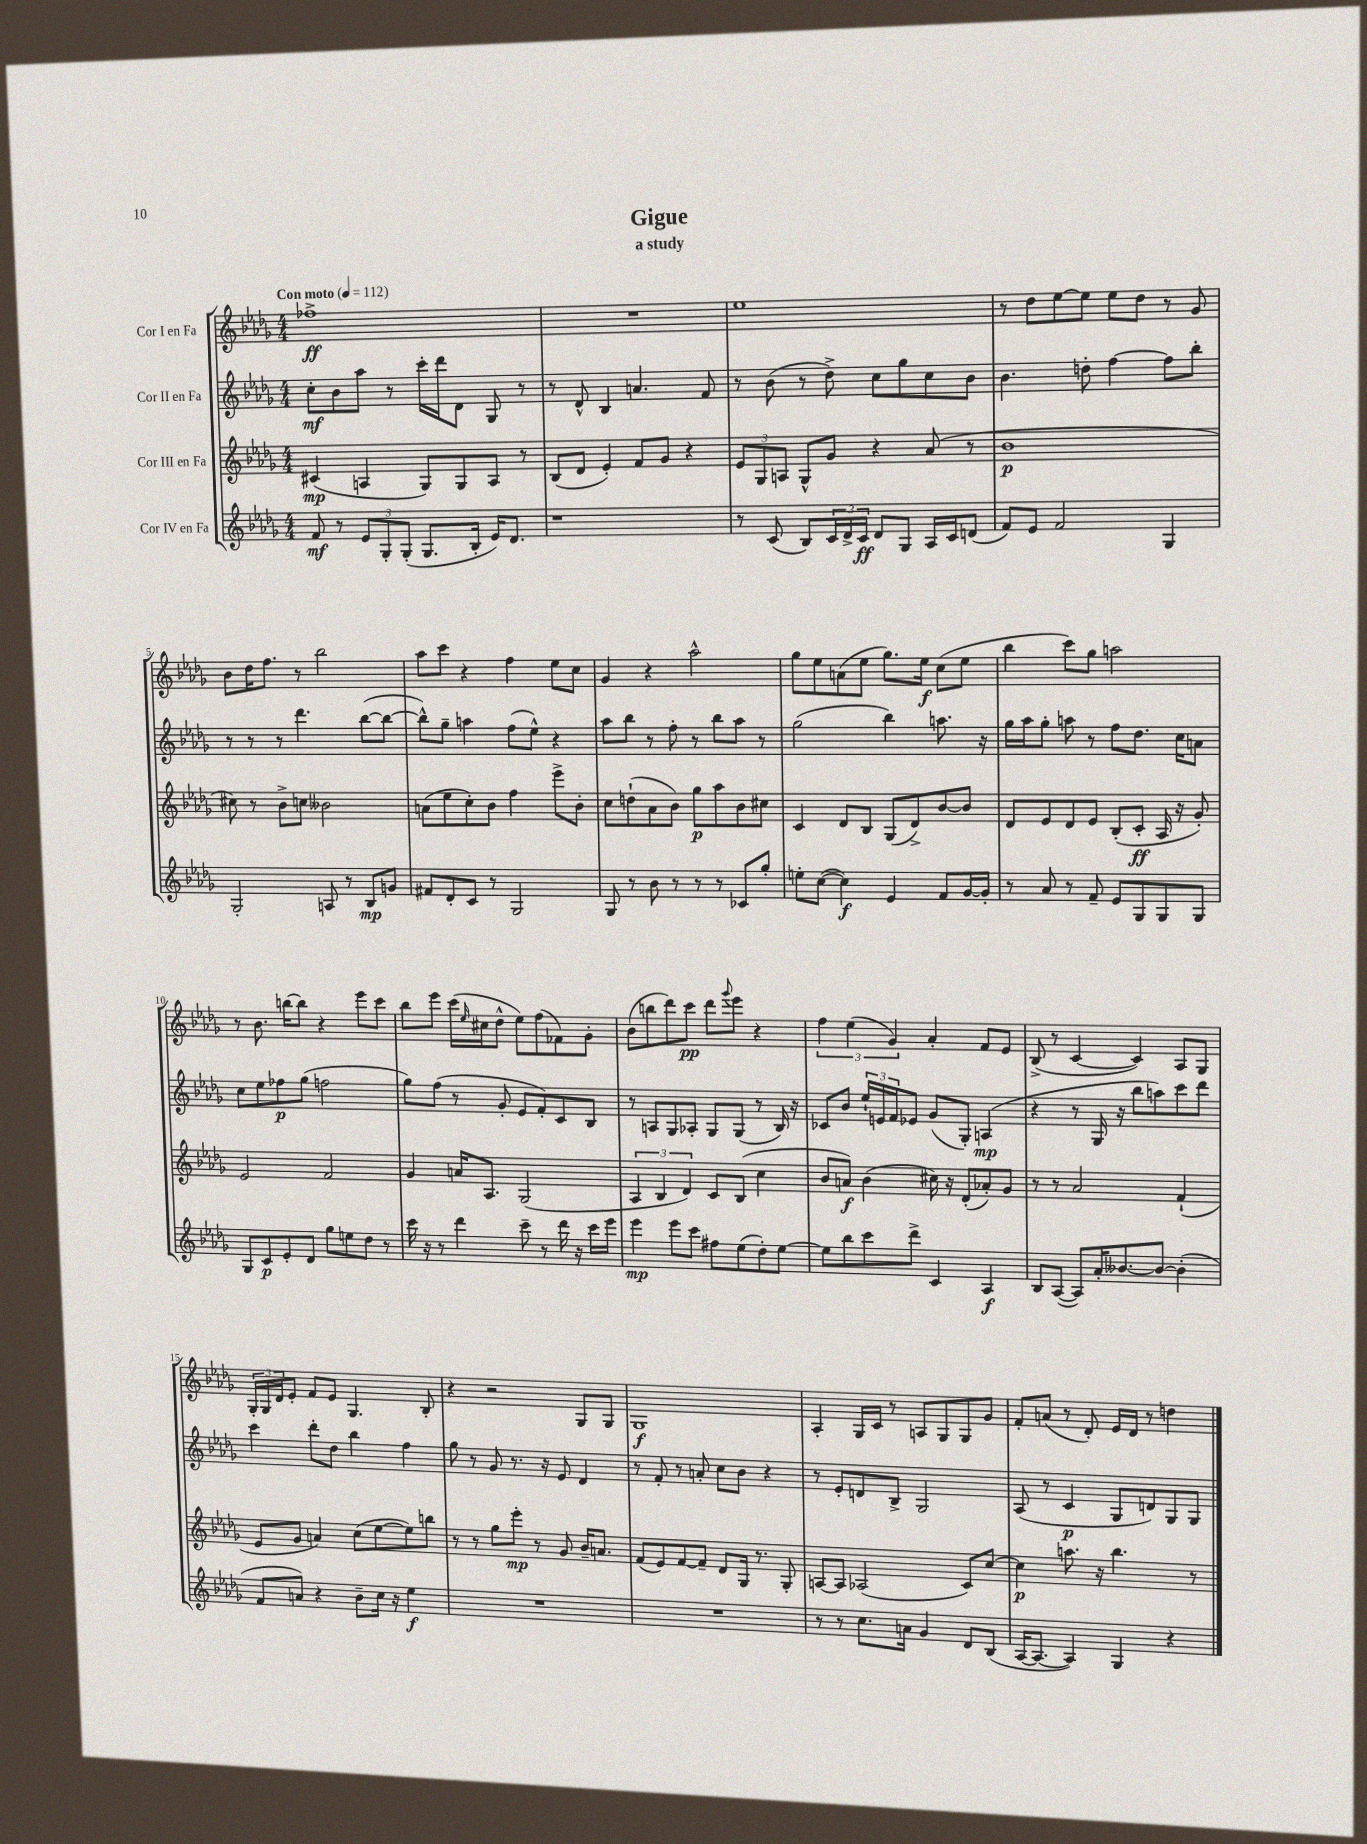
\header { title = "Gigue" subtitle = "a study" }
<<
\new StaffGroup <<
\new Staff = "s0" \with { instrumentName = "Cor I en Fa" } {
    \clef treble \key des \major \numericTimeSignature \time 4/4 \tempo "Con moto" 4 = 112
    fes''1->\ff |
    R1 |
    ees''1 |
    r8 des''8 ees''8~ ees''8 ees''8 des''8 r8 ges'8 |
    bes'8 des''16 f''8. r8 bes''2 |
    aes''8 c'''8 r4 f''4 ees''8 c''8 |
    ges'4 r4 aes''2-^ |
    ges''8 ees''8 a'8( ees''8 ges''8.) ees''16\f c''8( ees''8 |
    bes''4 c'''8) ges''8 a''2 |
    r8 bes'8. b''16~ b''8 r4 ees'''8 c'''8 |
    bes''8 ees'''8 c'''16( \grace { ees''16 } cis''16 des''8-^ ees''8) f''8( fes'8) ges'8-. |
    bes'8( b''8 des'''8) c'''8\pp des'''8 \appoggiatura { ges'''8 } ees'''8 r4 |
    \tuplet 3/2 { f''4 ees''4( ges'4) } aes'4-. f'8 ees'8 |
    bes8->( r8 c'4~ c'4) aes8 ges8 |
    \tuplet 3/2 { ges16-. ges16 des'16 } ees'8-. f'8 ees'8 ges4. bes8-. |
    r4 r2 ges8 ges8 |
    ges1\f |
    aes4-. ges16 c'16 r8 a8 ges8 ges8 ges'8 |
    f'8-. a'8( r8 des'8-.) ees'16 des'16 r8 d''4 \bar "|." |
}
\new Staff = "s1" \with { instrumentName = "Cor II en Fa" } {
    \clef treble \key des \major \numericTimeSignature \time 4/4
    c''8-.\mf bes'8 aes''8 r8 c'''16-. des'''16 des'8 ges8 r8 |
    r8 des'8-^ bes4 a'4. f'8 |
    r8 bes'8( r8 des''8->) c''8 ges''8 c''8 bes'8 |
    bes'4. d''8-. f''4~ f''8 bes''8-. |
    r8 r8 r8 des'''4. bes''8~( bes''8~ |
    bes''8-^) ges''8-- a''4 f''8( ees''8-^) r4 |
    aes''8 bes''8 r8 f''8-. r8 bes''8 aes''8 r8 |
    ges''2( bes''4) a''8. r16 |
    ges''16 aes''16 ges''8-. a''8 r8 f''8 des''8. c''16 a'8 |
    c''8 ees''8 fes''8\p ges''8( f''2 |
    ges''8) f''8( r8 ges'8-. ees'8 f'8-.) c'8 bes8 |
    r8 a8 ges8 aes8-. ges8 ges8( r8 bes16) r16 |
    ces'8 bes'8 \tuplet 3/2 { ees''16-! e'16 f'16 } ees'8 ges'8( ges8-.) a4\mp( |
    r4 r8 ges16 r16 bes''8 a''8) c'''8 des'''8 |
    c'''4 des'''8-. des''8 bes''4 f''4 |
    ges''8 r8 ges'8 r8. r16 ees'8 des'4 |
    r8 f'8-. r8 a'8-. c''8 bes'8 r4 |
    r8 ees'8-. d'8 bes8-> ges2 |
    aes8( r8 c'4\p ges8 d'8) ges8 ges8 \bar "|." |
}
\new Staff = "s2" \with { instrumentName = "Cor III en Fa" } {
    \clef treble \key des \major \numericTimeSignature \time 4/4
    cis'4\mp( a4 ges8) ges8 a8 r8 |
    bes8( des'8 ees'4-.) f'8 ges'8 r4 |
    \tuplet 3/2 { ees'8 ges8 a8 } ges8-^ ges'8 r4 aes'8( r8 |
    bes'1\p |
    cis''8) r8 bes'8-> c''8 beses'2 |
    a'8( ees''8 c''8-.) bes'8 f''4 ees'''8-> bes'8-. |
    c''8 d''8-!( aes'8 bes'8) ges''8\p aes''8 bes'8 cis''8 |
    c'4 des'8 bes8 ges8( des'8->) bes'8~ bes'8 |
    des'8 ees'8 des'8 ees'8 bes8-.( c'8-.\ff aes16 r16 ges'8-.) |
    ees'2 f'2 |
    ges'4 a'16 aes8. ges2( |
    \tuplet 3/2 { aes4 bes4 des'4) } c'8 bes8( c''4 |
    bes'8 a'8\f) bes'4( cis''16) r16 des'8-.( aes'8-.) ges'8 |
    r8 r8 aes'2 f'4-!( |
    ees'8 ges'8 a'4) c''8( ees''8~ ees''8) b''8 |
    r8 r8 ges''8 ees'''8-.\mp r8 ges'8 bes'16-- a'8. |
    f'8( ees'8) f'8~ f'8-- des'8 ges16 r8. ges8-. |
    a8~ a8 aes2( c'8) c''8~ |
    c''4\p a''8. r16 bes''4. r8 \bar "|." |
}
\new Staff = "s3" \with { instrumentName = "Cor IV en Fa" } {
    \clef treble \key des \major \numericTimeSignature \time 4/4
    f'8\mf r8 \tuplet 3/2 { ees'8 ges8-. ges8-.( } ges8. bes16-. ees'16) des'8. |
    r1 |
    r8 c'8( bes8) \tuplet 3/2 { c'16 des'16-> c'16\ff } des'8 ges8 aes16 c'16 d'8( |
    f'8) ees'8 f'2 ges4 |
    ges2-. a8 r8 bes8\mp g'8 |
    fis'8 des'8-. c'8 r8 ges2 |
    ges8 r8 bes'8 r8 r8 r8 ces'8 ges''8-. |
    e''8-. c''8~( c''4\f) ees'4 f'8 ges'16~ ges'16-. |
    r8 aes'8 r8 f'8-- ees'8 ges8 ges8 ges8 |
    ges8 c'8\p ees'8-. des'8 ges''8 e''8 des''8 r8 |
    c'''16 r16 r8 des'''4 c'''8-- r8 des'''16 r16 c'''16 ees'''16 |
    ees'''4\mp ees'''8 c'''8 fis''8 ees''8( des''8-.) ees''8~ |
    ees''8 bes''8 c'''8 des'''8-> c'4 aes4\f |
    bes8 aes8~( aes8) aes'16-. beses'8.~ beses'8~ beses'4-.( |
    f'8 a'8) r4 bes'8-- c''16 r16 ees''4\f |
    R1 |
    R1 |
    r8 r8 c''8. a'16 ges'4 des'8 bes8( |
    aes16~ aes8.~ aes4) ges4 r4 \bar "|." |
}
>>
>>
